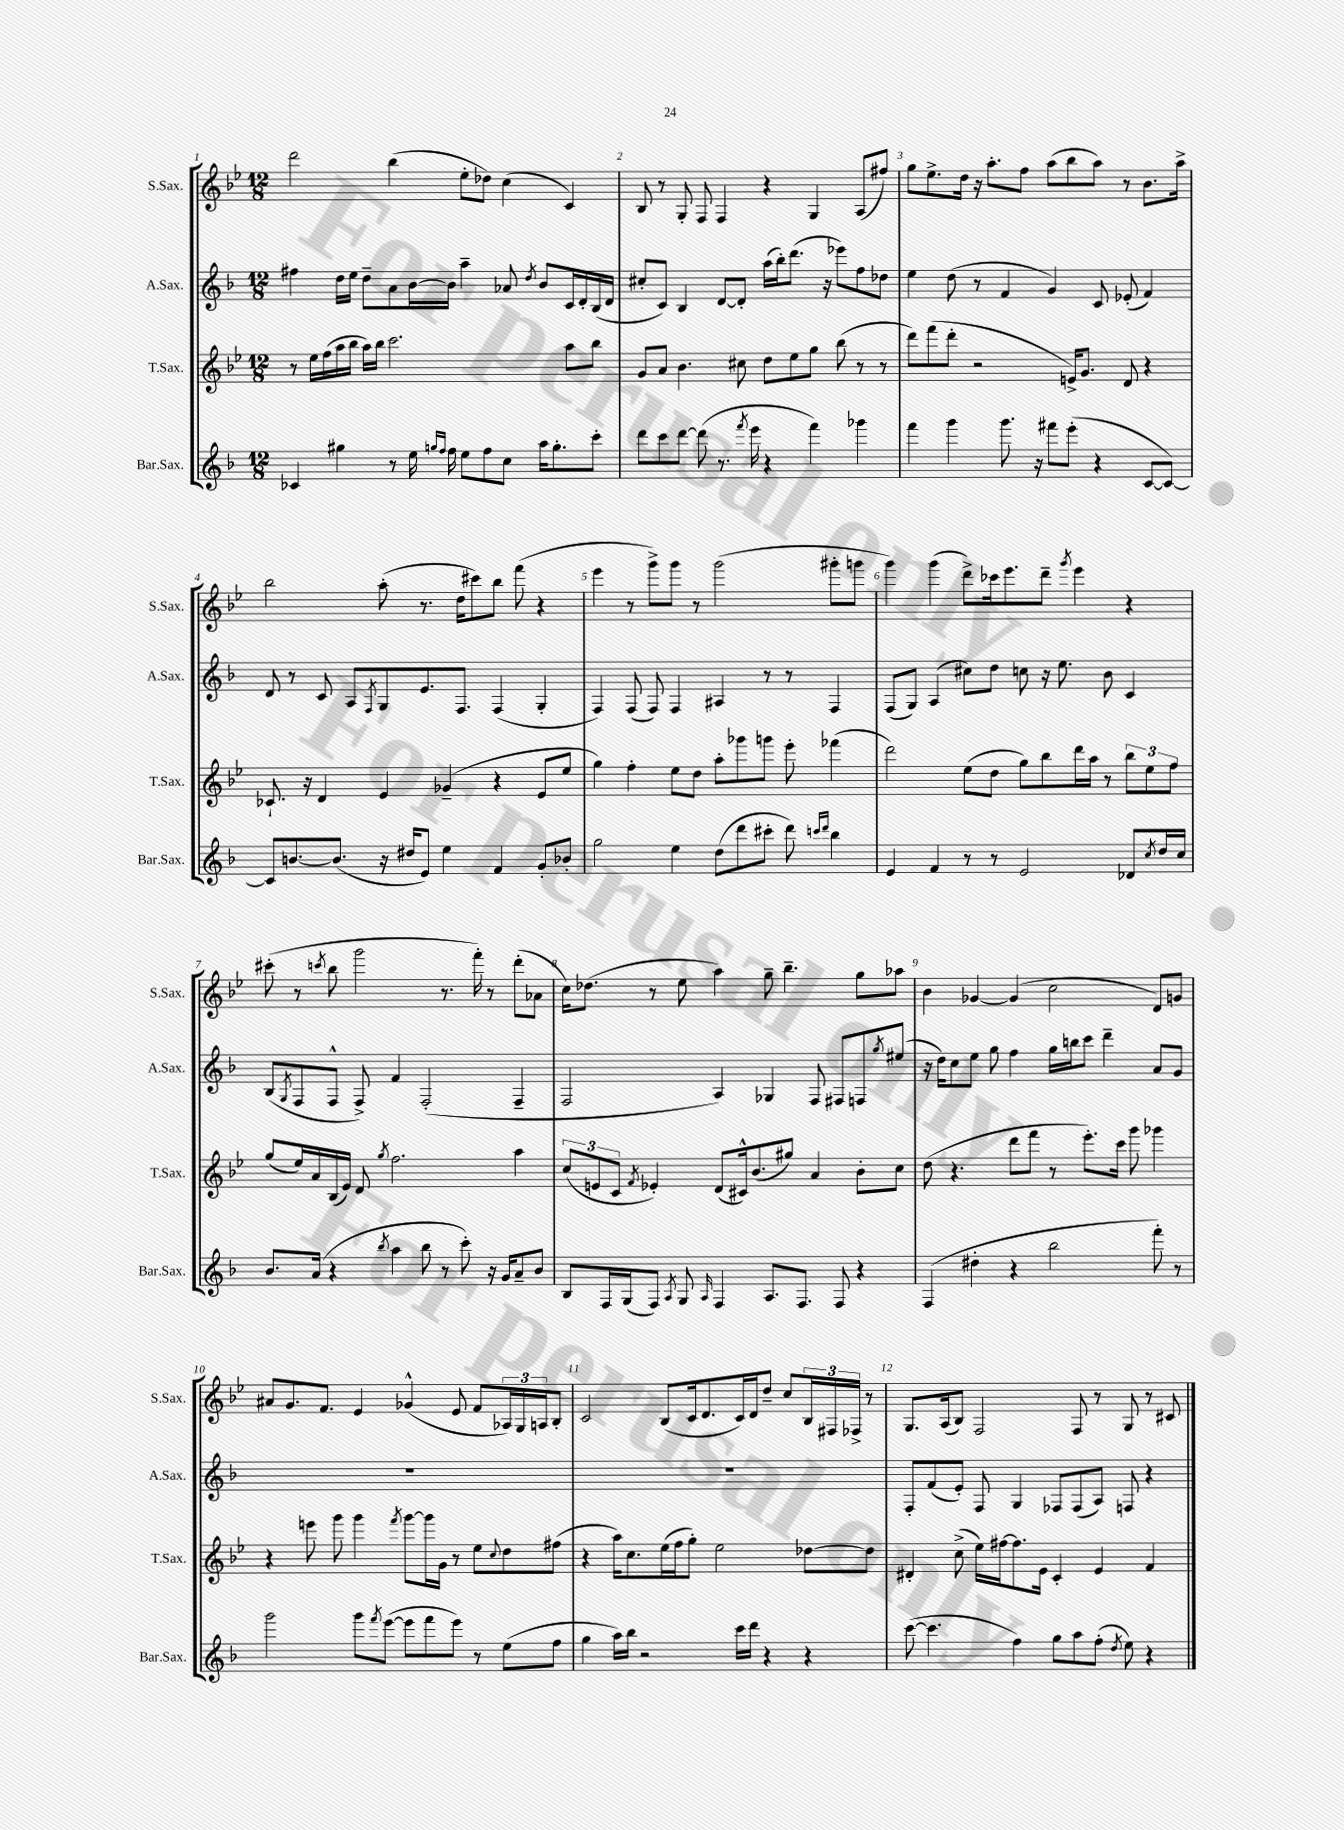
<<
\new StaffGroup <<
\new Staff = "s0" \with { instrumentName = "S.Sax." shortInstrumentName = "S.Sax." } {
    \clef treble \key bes \major \numericTimeSignature \time 12/8
    d'''2 bes''4( ees''8-. des''8) c''4( c'4) |
    bes8 r8 g8-. f8 f4 r4 g4 a8( fis''8) |
    g''8 ees''8.-> d''16 r16 a''8.-. f''8 a''8( bes''8 a''8) r8 bes'8. a''16-> |
    bes''2 a''8-.( r8. d''16 cis'''8) bes''8 f'''8( r4 |
    ees'''4 r8 g'''8->) g'''8 r8 g'''2( gis'''8-. g'''8 |
    g'''4) g'''4( d'''8->) ces'''16 ees'''8. d'''8-- \acciaccatura { g'''8 } ees'''4 r4 |
    cis'''8-.( r8 \acciaccatura { c'''8 } bes''8 g'''2 r8. f'''16-.) r8 d'''8-.( aes'8 |
    c''16) des''8.( r8 ees''8 a''4) g''8-- bes''4.-- g''8 aes''8 |
    bes'4 ges'4~ ges'4( c''2 d'8) g'8 |
    ais'8 g'8. f'8. ees'4 ges'4-^( ees'8 f'8 \tuplet 3/2 { aes16) g16 a16 } bes8-. |
    c'2 bes8( c'16 d'8. c'16) d'16 d''8-- c''8 \tuplet 3/2 { bes16 fis16 fes16-> } r8 |
    g8. a16( bes8) f2 f8 r8 g8 r8 cis'8 \bar "|." |
}
\new Staff = "s1" \with { instrumentName = "A.Sax." shortInstrumentName = "A.Sax." } {
    \clef treble \key f \major \numericTimeSignature \time 12/8
    fis''4 d''16 e''16 d''8-- a'8 bes'16~ bes'16 a''4-- aes'8 \acciaccatura { d''8 } bes'8 c'16 d'16-. bes16( d'16 |
    cis''8-. c'8) bes4 d'8~ d'8-. a''16( bes''16-.) d'''8.( r16 ees'''8) f''8 des''8 |
    e''4 d''8( r8 f'4 g'4) c'8 ees'8-.( f'4) |
    d'8 r8 c'8 a8 \acciaccatura { f8 } g8 e'8. f8. f4( g4-. |
    f4) f8( f8) f4 ais4 r8 r8 f4 |
    f8( g8) a4( cis''8) d''8 c''8 r16 e''8. bes'8 c'4 |
    bes8( \acciaccatura { g8 } f8 f8-^ f8->) f'4 f2-.( f4-- |
    f2 a4) ges4 f8 fis8 f8 \acciaccatura { g''8 } eis''8( |
    r16 d''16) c''8 e''8 g''8 f''4 g''16 b''16 c'''8 d'''4-- a'8 g'8 |
    R1. |
    R1. |
    f8-. f'8( e'8-.) f8 g4 fes8 fes8( a8) f8 r4 \bar "|." |
}
\new Staff = "s2" \with { instrumentName = "T.Sax." shortInstrumentName = "T.Sax." } {
    \clef treble \key bes \major \numericTimeSignature \time 12/8
    r8 ees''16 f''16( a''16 bes''16 a''16) bes''16 c'''2. a''8 bes''8 |
    g'8 a'8 bes'4. cis''8 d''8 ees''8 g''8 bes''8( r8 r8 |
    d'''8) f'''8( d'''8-. r2 e'16->) g'8. d'8 r4 |
    ces'8.-! r16 d'4 ees'4 ges'4--( r4 ees'8 ees''8 |
    g''4) f''4-. ees''8 d''8 a''8-. ges'''8 g'''8 ees'''8-. fes'''4( |
    d'''2) ees''8( d''8 g''8) bes''8 d'''16 a''16 r8 \tuplet 3/2 { bes''8 ees''8 f''8 } |
    g''8( ees''16) a'16 bes16( ees'16) d'8 \acciaccatura { g''8 } f''2. a''4 |
    \tuplet 3/2 { c''8( e'8 c'8 } \acciaccatura { f'8 } ees'4-.) d'8( cis'16-^) bes'8.( gis''8) a'4 bes'8-. c''8 |
    d''8( r4. d'''8 f'''8 r8 ees'''8.-.) c'''16 g'''8 ges'''4 |
    r4 e'''8 g'''8 g'''4 \acciaccatura { f'''8 } g'''8~ g'''16 g'16 r8 ees''8 \appoggiatura { c''8 } d''8 fis''8( |
    r4 a''16) c''8. ees''16( f''16 g''8-.) ees''2 des''8~ des''8 |
    dis'4-. c''8->( ees''16) fis''16~ fis''8. ees'16 c'4-. ees'4 f'4 \bar "|." |
}
\new Staff = "s3" \with { instrumentName = "Bar.Sax." shortInstrumentName = "Bar.Sax." } {
    \clef treble \key f \major \numericTimeSignature \time 12/8
    ces'4 gis''4 r8 e''16 \grace { g''16 f''16 } f''16 e''8 f''8 c''8 a''16 g''8.-. c'''8-. |
    d'''8 c'''8 d'''8~ d'''8( r8. \acciaccatura { f'''8 } e'''16 r4 f'''4) ges'''4 |
    f'''4 g'''4 g'''8. r16 fis'''8 e'''8-.( r4 c'8~ c'8~) |
    c'8 b'8.~ b'8.( r16 dis''16 e'8) e''4 f'4 g'8-. bes'8-. |
    g''2 e''4 d''8( d'''8 cis'''8-. d'''8) \grace { c'''16 d'''16 } bes''4 |
    e'4 f'4 r8 r8 e'2 des'8 \acciaccatura { c''8 } d''16 c''16 |
    bes'8. a'16( r4 \acciaccatura { bes''8 } a''4 bes''8 r8 c'''8-.) r16 g'16 a'8-- bes'8 |
    bes8 f16 g16( f8) \acciaccatura { a8 } g8 \grace { a16 } f4 a8. f8. f8 r4 |
    f4( dis''4-. r4 bes''2 f'''8-.) r8 |
    g'''2 g'''8 \acciaccatura { f'''8 } e'''8~( e'''8 f'''8 e'''8) r8 e''8( f''8 |
    g''4 a''16) bes''16 r2 c'''16 d'''16 r4 r4 |
    c'''8~( c'''4. f''4) g''8 a''8 f''8-.( \acciaccatura { d''8 } e''8) r4 \bar "|." |
}
>>
>>
\layout { \context { \Score \override BarNumber.break-visibility = ##(#f #t #t) barNumberVisibility = #all-bar-numbers-visible } }
